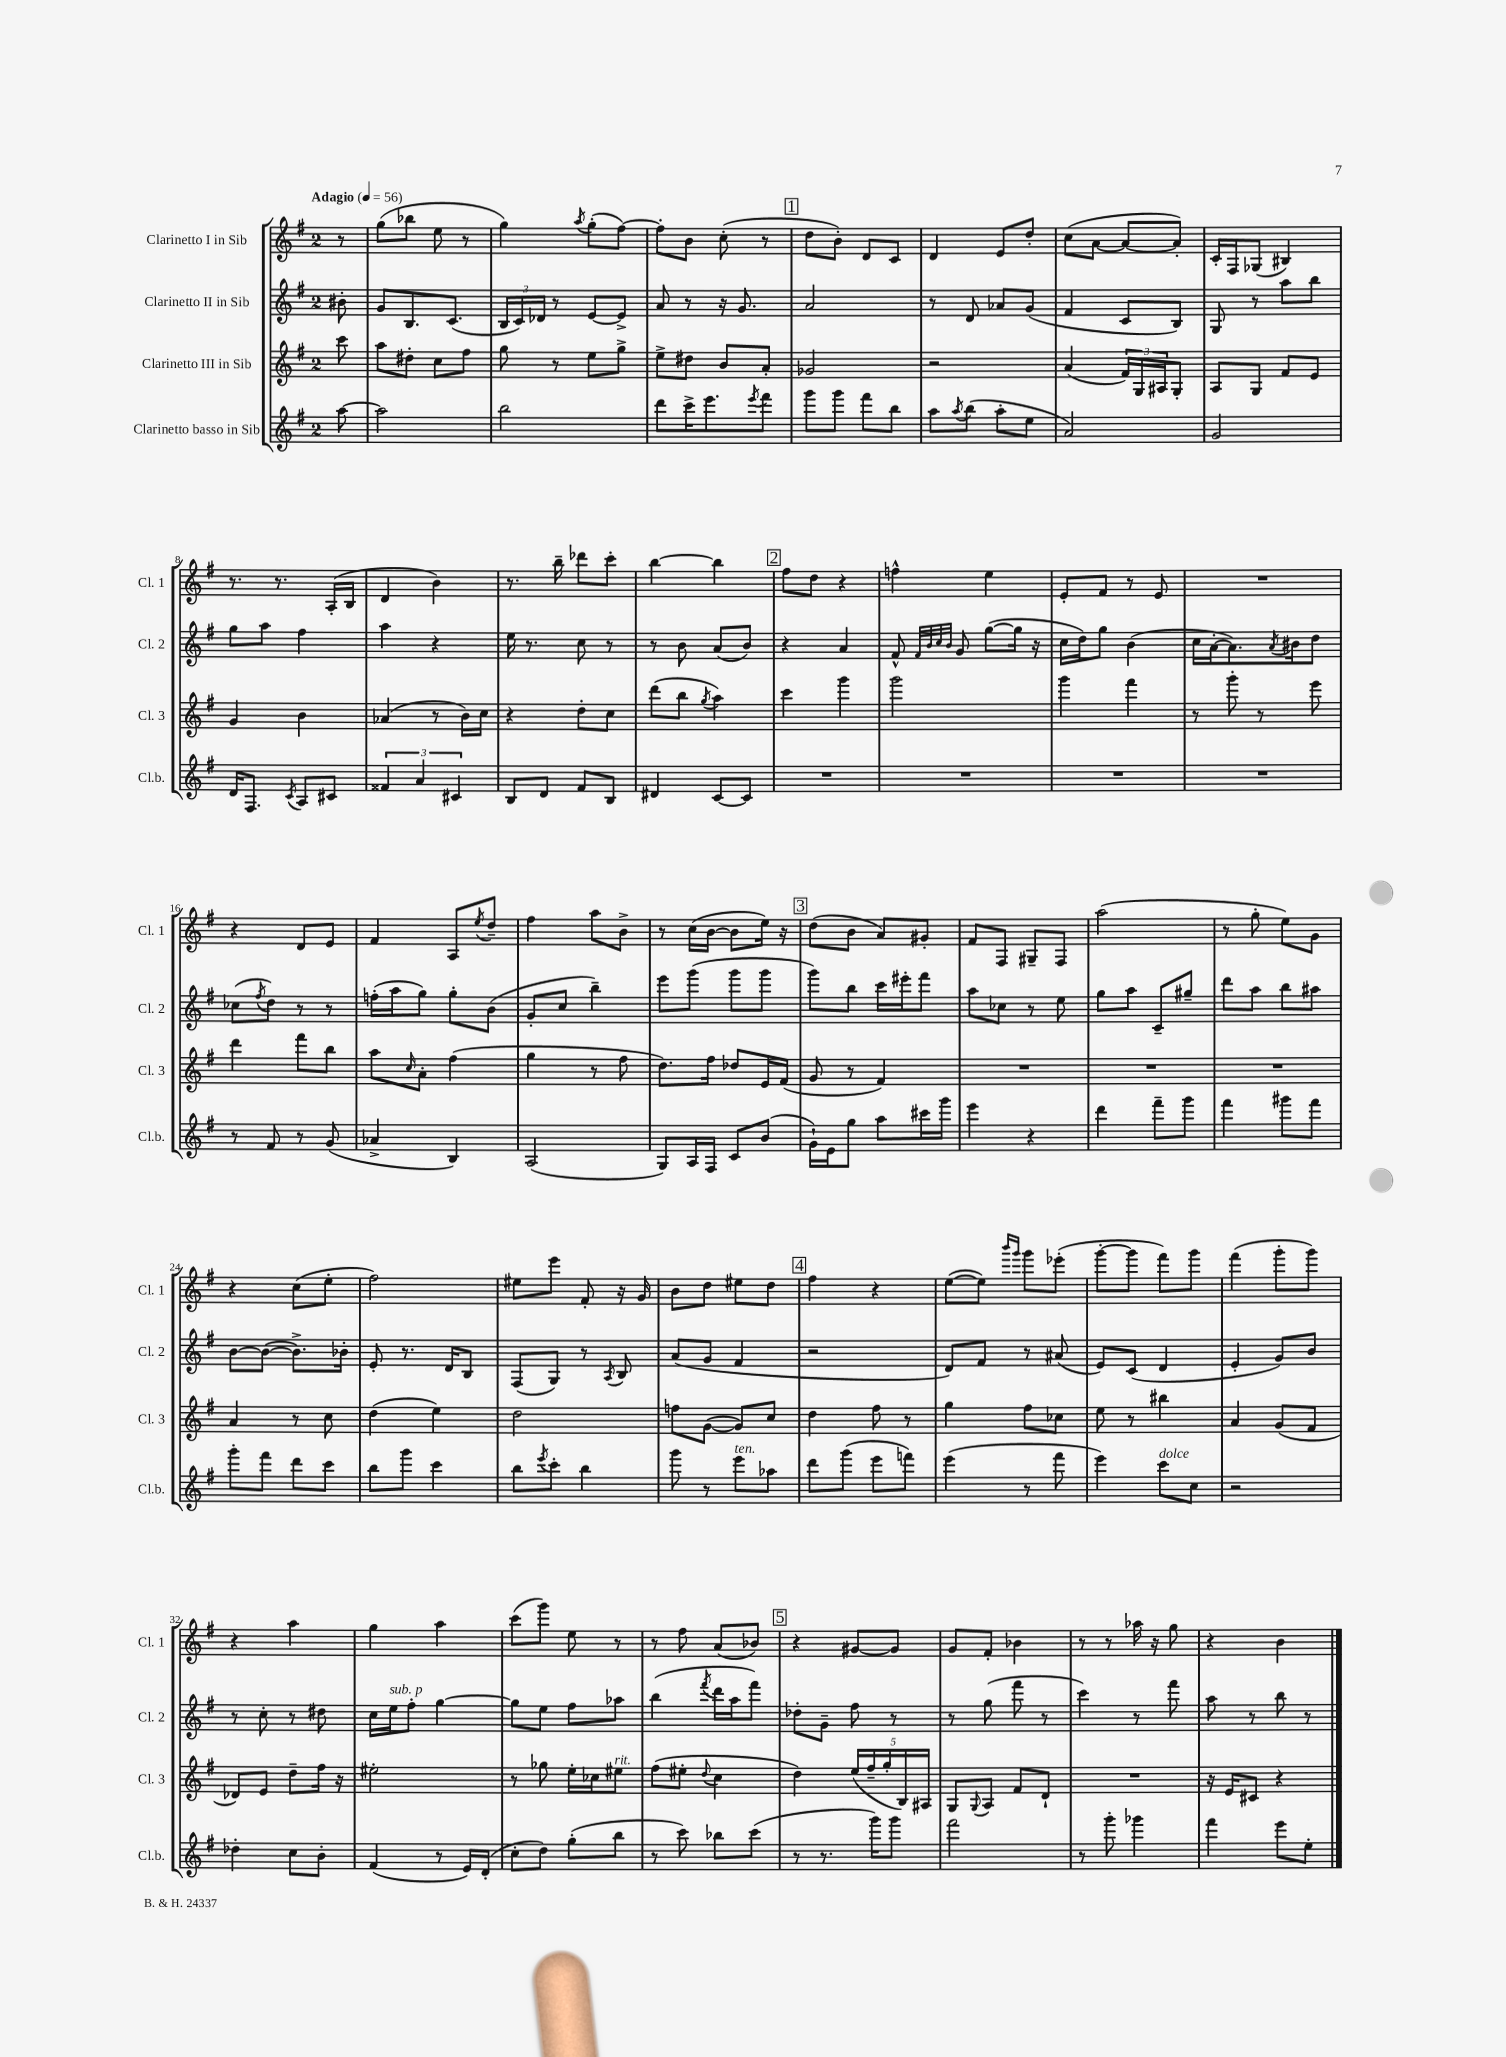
<<
\new StaffGroup <<
\new Staff = "s0" \with { instrumentName = "Clarinetto I in Sib" shortInstrumentName = "Cl. 1" } {
    \clef treble \key g \major \once \override Staff.TimeSignature.style = #'single-digit \time 2/4 \partial 8 \tempo "Adagio" 4 = 56
    r8 |
    g''8( bes''8 e''8 r8 |
    g''4) \acciaccatura { a''8 } g''8-.( fis''8~) |
    fis''8-. b'8 c''8-.( r8 |
    \mark \markup { \box "1" } d''8 b'8-.) d'8 c'8 |
    d'4 e'8 d''8-. |
    c''8( a'8~ a'8~ a'8-.) |
    c'16-. fis16 ges8( bis4) |
    r8. r8. a16-.( b16 |
    d'4 b'4) |
    r8. b''16-- des'''8 c'''8-. |
    b''4~ b''4 |
    \mark \markup { \box "2" } fis''8 d''8 r4 |
    f''4-^ e''4 |
    e'8-. fis'8 r8 e'8 |
    R2 |
    r4 d'8 e'8 |
    fis'4 a8 \acciaccatura { e''8 } d''8-- |
    fis''4 a''8 b'8-> |
    r8 c''16( b'16~ b'8 e''16) r16 |
    \mark \markup { \box "3" } d''8( b'8 a'8) gis'8-. |
    fis'8 fis8 gis8-- fis8 |
    a''2( |
    r8 g''8-. e''8) g'8 |
    r4 c''8( e''8-. |
    fis''2) |
    eis''8 e'''8 fis'8-. r16 g'16 |
    b'8 d''8 eis''8 d''8 |
    \mark \markup { \box "4" } fis''4 r4 |
    e''8~( e''8) \grace { b'''16 g'''16 } g'''8 ees'''8-.( |
    g'''8~-. g'''8 fis'''8) g'''8 |
    fis'''4( g'''8-. g'''8) |
    r4 a''4 |
    g''4 a''4 |
    c'''8( g'''8) e''8 r8 |
    r8 fis''8 a'8( bes'8) |
    \mark \markup { \box "5" } r4 gis'8~ gis'8 |
    g'8 fis'8-. bes'4 |
    r8 r8 aes''16 r16 g''8 |
    r4 b'4 \bar "|." |
}
\new Staff = "s1" \with { instrumentName = "Clarinetto II in Sib" shortInstrumentName = "Cl. 2" } {
    \clef treble \key g \major \once \override Staff.TimeSignature.style = #'single-digit \time 2/4 \partial 8
    bis'8-. |
    g'8 b8. c'8.( |
    \tuplet 3/2 { b16 c'16) des'16 } r8 e'8~ e'8-> |
    a'8 r8 r16 g'8. |
    \mark \markup { \box "1" } a'2 |
    r8 d'8 aes'8 g'8( |
    fis'4 c'8 b8) |
    g8 r8 a''8 b''8 |
    g''8 a''8 fis''4 |
    a''4 r4 |
    e''16 r8. c''8 r8 |
    r8 b'8 a'8( b'8) |
    \mark \markup { \box "2" } r4 a'4 |
    fis'8-^ \grace { fis'32 b'32 c''32 b'32 } g'8 g''8~( g''16 r16 |
    c''16 d''16) g''8 b'4( |
    c''16 a'16~-. a'8.) \acciaccatura { a'8 } bis'16 d''8 |
    ces''8( \acciaccatura { fis''8 } d''8) r8 r8 |
    f''16-.( a''16 g''8) g''8-. b'8( |
    g'8-. c''8 b''4--) |
    e'''8 g'''8( g'''8 g'''8 |
    \mark \markup { \box "3" } g'''8) b''8 c'''16 eis'''16-. fis'''8 |
    a''8 ces''8 r8 e''8 |
    g''8 a''8 c'8-- gis''8-- |
    d'''8 a''8 b''8 ais''8 |
    b'8~ b'8~( b'8.->) bes'16-. |
    e'8-. r8. d'16 b8 |
    fis8( g8) r8 \acciaccatura { a8 } b8 |
    a'8( g'8 fis'4 |
    \mark \markup { \box "4" } r2 |
    d'8) fis'8 r8 ais'8( |
    e'8) c'8( d'4 |
    e'4-. g'8) b'8 |
    r8 c''8-. r8 dis''8 |
    c''16 e''16^\markup { \italic "sub. p" } fis''8-. g''4~ |
    g''8 e''8 fis''8 aes''8 |
    b''4( \acciaccatura { fis'''8 } d'''16 a''16 fis'''8) |
    \mark \markup { \box "5" } des''8-. g'8-- fis''8 r8 |
    r8 g''8( fis'''8 r8 |
    c'''4) r8 fis'''8 |
    a''8 r8 b''8 r8 \bar "|." |
}
\new Staff = "s2" \with { instrumentName = "Clarinetto III in Sib" shortInstrumentName = "Cl. 3" } {
    \clef treble \key g \major \once \override Staff.TimeSignature.style = #'single-digit \time 2/4 \partial 8
    c'''8 |
    a''8 dis''8-. c''8 fis''8 |
    g''8 r8 e''8 g''8-> |
    e''8-> dis''8 b'8 a'8-. |
    \mark \markup { \box "1" } ges'2 |
    r2 |
    a'4( \tuplet 3/2 { fis'16) g16 ais16 } g8-. |
    a8 g8 fis'8 e'8 |
    g'4 b'4 |
    aes'4( r8 b'16) c''16 |
    r4 d''8-. c''8 |
    d'''8( b''8 \acciaccatura { g''8 } a''4) |
    \mark \markup { \box "2" } c'''4 g'''4 |
    g'''2 |
    g'''4 fis'''4 |
    r8 g'''8-. r8 e'''8 |
    d'''4 fis'''8 b''8 |
    a''8 \grace { c''16 } a'8-. fis''4( |
    g''4 r8 fis''8 |
    d''8.) fis''16 des''8 e'16 fis'16( |
    \mark \markup { \box "3" } g'8 r8 fis'4) |
    R2 |
    R2 |
    R2 |
    a'4 r8 c''8 |
    d''4( e''4) |
    d''2 |
    f''8 g'8~( g'8) c''8 |
    \mark \markup { \box "4" } d''4 fis''8 r8 |
    g''4 fis''8 ces''8 |
    e''8 r8 bis''4 |
    a'4 g'8( fis'8 |
    des'8) e'8 d''8-- fis''16 r16 |
    eis''2-. |
    r8 ges''8 e''16-. ces''16 eis''8^\markup { \italic "rit." } |
    fis''8( eis''8-. \appoggiatura { d''8 } c''4 |
    \mark \markup { \box "5" } d''4) \tuplet 5/4 { e''16( fis''16-- g''16-. b16) ais16 } |
    g8 \appoggiatura { g8 } a8 fis'8 d'8-! |
    R2 |
    r16 e'16 cis'8 r4 \bar "|." |
}
\new Staff = "s3" \with { instrumentName = "Clarinetto basso in Sib" shortInstrumentName = "Cl.b." } {
    \clef treble \key g \major \once \override Staff.TimeSignature.style = #'single-digit \time 2/4 \partial 8
    a''8~ |
    a''2 |
    b''2 |
    d'''8 c'''16-> e'''8. \acciaccatura { e'''8 } fis'''8 |
    \mark \markup { \box "1" } g'''8 g'''8 fis'''8 b''8 |
    a''8 \acciaccatura { a''8 } b''8( a''8-. e''8 |
    a'2) |
    g'2 |
    d'16 fis8. \acciaccatura { c'8 } a8 cis'8 |
    \tuplet 3/2 { fisis'4 a'4 cis'4 } |
    b8 d'8 fis'8 b8 |
    dis'4 c'8~ c'8 |
    \mark \markup { \box "2" } R2 |
    R2 |
    R2 |
    R2 |
    r8 fis'8 r8 g'8( |
    aes'4-> b4) |
    a2( |
    g8) a16 fis16 c'8 b'8( |
    \mark \markup { \box "3" } g'16-!) e'16 g''8 a''8 cis'''16 g'''16 |
    e'''4 r4 |
    d'''4 fis'''8-- g'''8 |
    fis'''4 gis'''8 fis'''8 |
    g'''8-. fis'''8 d'''8 c'''8 |
    b''8 g'''8 c'''4 |
    b''8 \acciaccatura { e'''8 } c'''8-. b''4 |
    g'''8 r8 e'''8^\markup { \italic "ten." } aes''8 |
    \mark \markup { \box "4" } d'''8 g'''8( e'''8 f'''8) |
    e'''4( r8 fis'''8 |
    e'''4) c'''8^\markup { \italic "dolce" } c''8 |
    r2 |
    des''4-. c''8 b'8-. |
    fis'4( r8 e'16) d'16-.( |
    c''8-. d''8) g''8-.( b''8 |
    r8 c'''8) bes''8 c'''8( |
    \mark \markup { \box "5" } r8 r8. g'''16) g'''8 |
    fis'''2 |
    r8 g'''8-. ges'''4 |
    fis'''4 e'''8 e''8-. \bar "|." |
}
>>
>>
